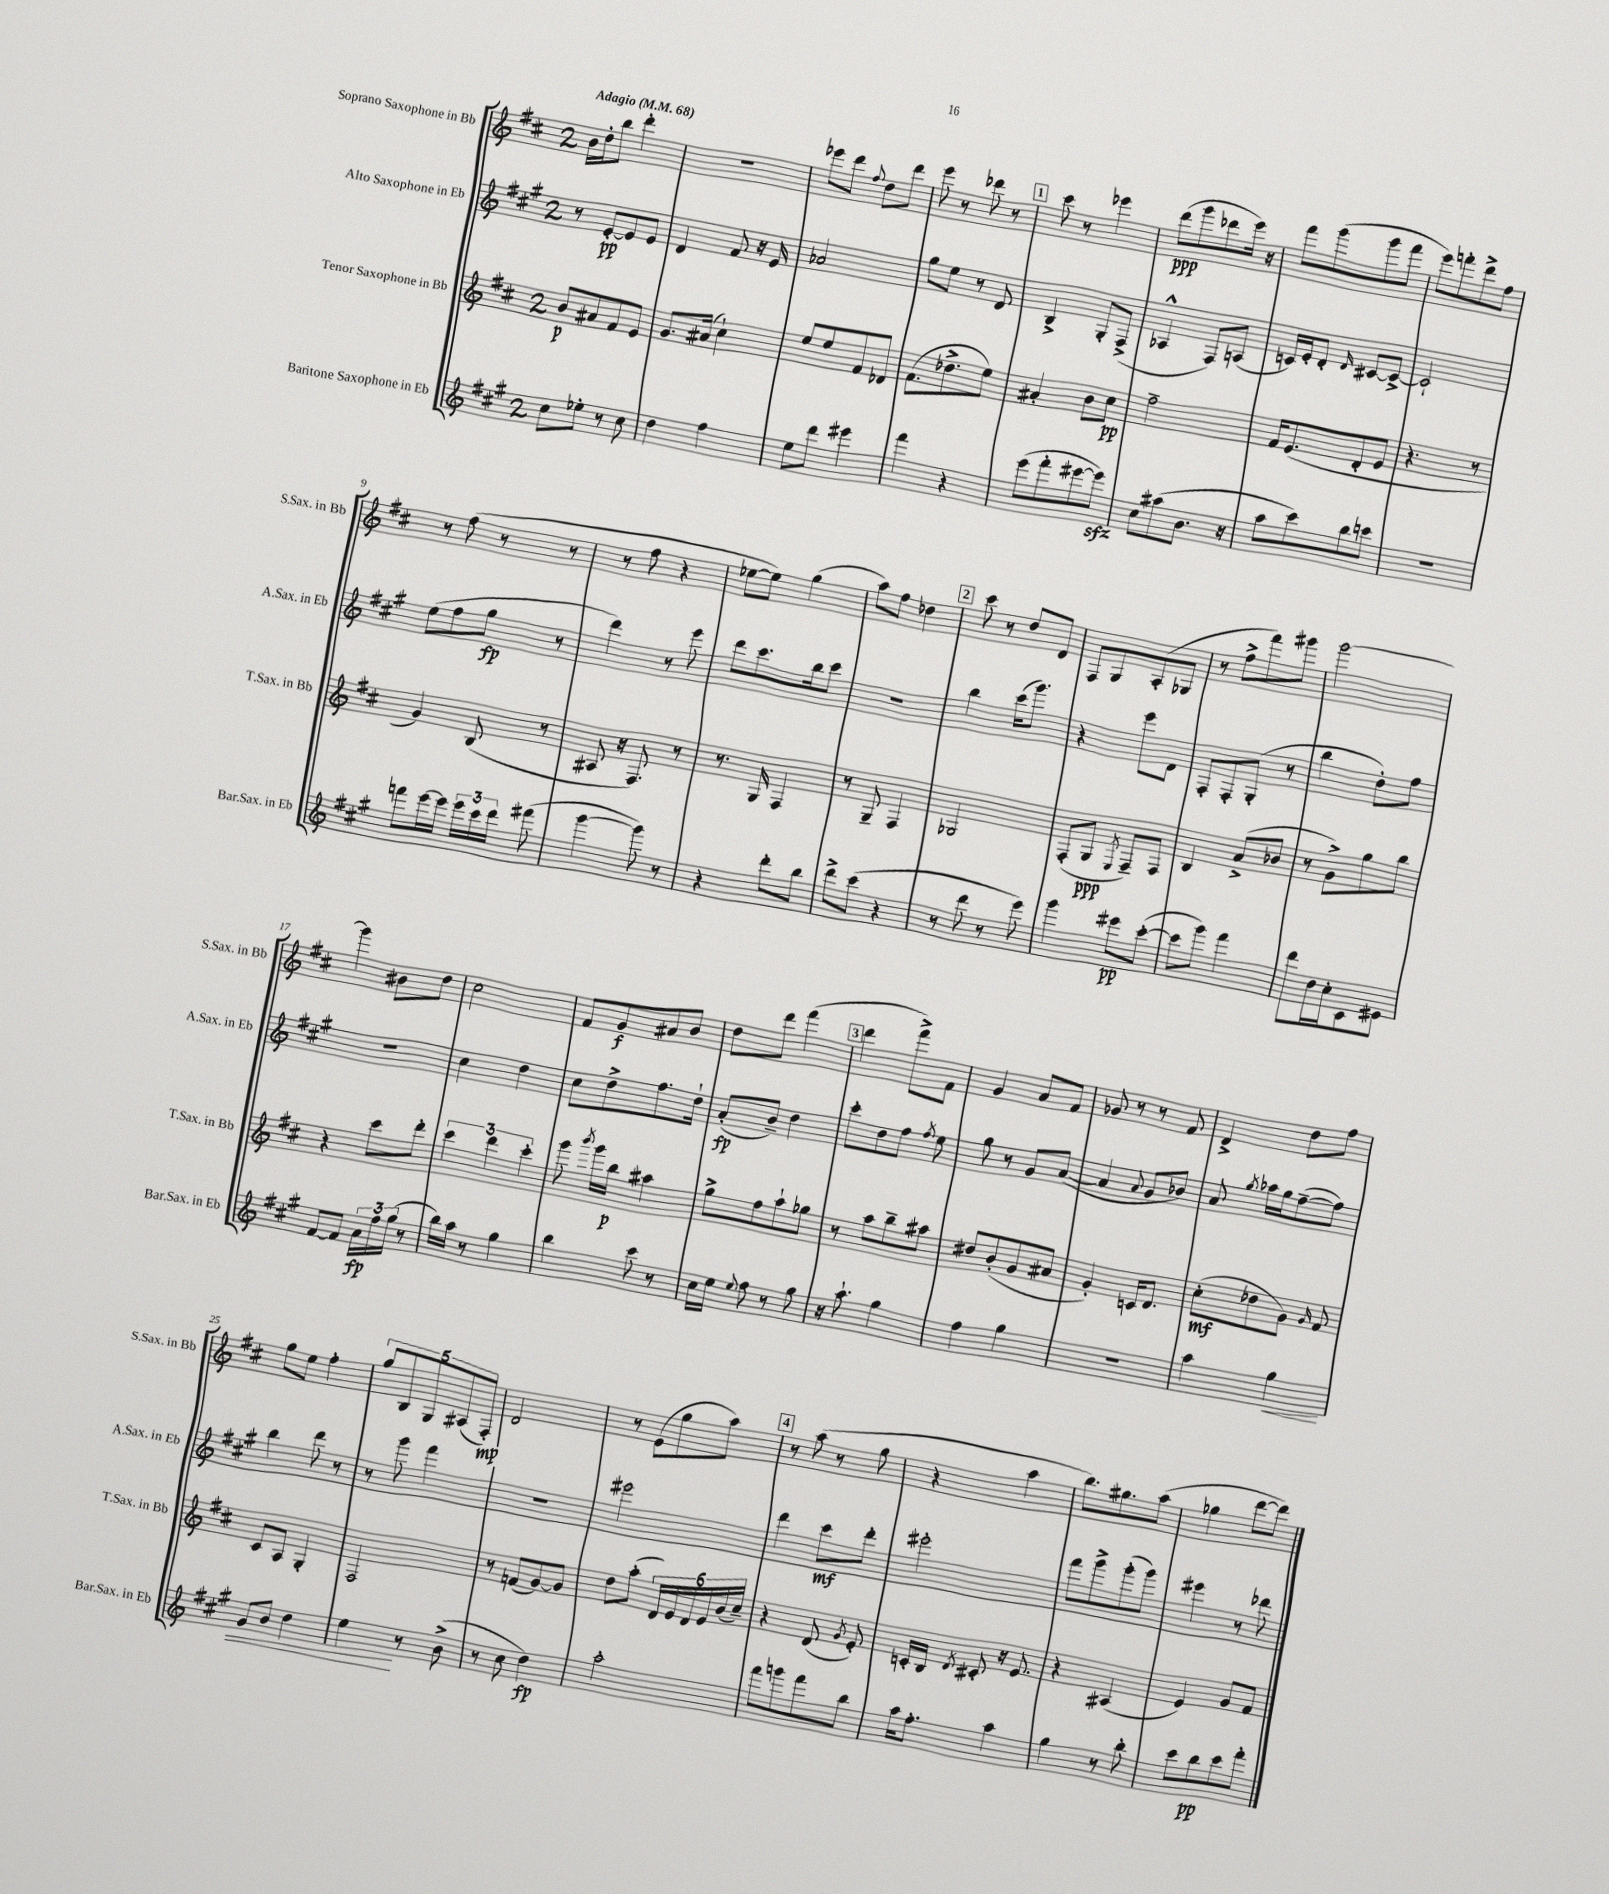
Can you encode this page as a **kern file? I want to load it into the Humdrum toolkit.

**kern	**dynam	**kern	**dynam	**kern	**dynam	**kern	**dynam
*part4	*part4	*part3	*part3	*part2	*part2	*part1	*part1
*staff4	*staff4	*staff3	*staff3	*staff2	*staff2	*staff1	*staff1
*I"Baritone Saxophone in Eb	*	*I"Tenor Saxophone in Bb	*	*I"Alto Saxophone in Eb	*	*I"Soprano Saxophone in Bb	*
*I'Bar.Sax. in Eb	*	*I'T.Sax. in Bb	*	*I'A.Sax. in Eb	*	*I'S.Sax. in Bb	*
*clefG2	*	*clefG2	*	*clefG2	*	*clefG2	*
*k[f#c#g#]	*	*k[f#c#]	*	*k[f#c#g#]	*	*k[f#c#]	*
*M2/4	*	*M2/4	*	*M2/4	*	*M2/4	*
*MM68	*	*MM68	*	*MM68	*	*MM68	*
=1	=1	=1	=1	=1	=1	=1	=1
!	!	!	!	!	!	!LO:TX:a:B:t=Adagio	!
8cc#\L	.	8b/L	p	8r	.	16b\LL	.
.	.	.	.	.	.	16dd'\J	.
8ee-X'\J	.	8a#X/	.	[8e'/L	pp	8bb\J	.
8r	.	8f#/	.	8e/]	.	4ddd'\	.
8cc#\	.	8e/J	.	8e/J	.	.	.
=2	=2	=2	=2	=2	=2	=2	=2
4dd\	.	8.g/L	.	4d/	.	2r	.
.	.	(16a#X/Jk	.	.	.	.	.
4ff#\	.	4cc#`\)	.	8f#/	.	.	.
.	.	.	.	16r	.	.	.
.	.	.	.	16e/	.	.	.
=3	=3	=3	=3	=3	=3	=3	=3
8ee\L	.	8ee/L	.	2a-X/	.	8eee-X\L	.
8ddd\J	.	8ee/	.	.	.	8ddd\J	.
.	.	.	.	.	.	8qqff#/	.
4eee#X\	.	8f#/	.	.	.	8dd\L	.
.	.	8d-X/J	.	.	.	8ddd\J	.
=4	=4	=4	=4	=4	=4	=4	=4
4fff#\	.	(8.f#\L	.	8gg#\L	.	8eee\	.
.	.	.	.	8ee\J	.	8r	.
.	.	8.dd-X^\	.	.	.	.	.
4r	.	.	.	8r	.	8ddd-X\	.
.	.	8ee\J)	.	8d/	.	8r	.
!!LO:REH:place=s1:t=1
=5	=5	=5	=5	=5	=5	=5	=5
(8eee\L	.	4a#X'/	.	4B^/	.	8ccc#\	.
8fff#'\	.	.	.	.	.	8r	.
[8eee#X\	.	8b\L	.	8G#'/L	.	4eee-X\	.
8eee#zz\J])	.	8cc#\J	pp	(8F#^/J	.	.	.
=6	=6	=6	=6	=6	=6	=6	=6
8cc#\L	.	2ff#~\	.	4A-X^^/	.	(8ddd\L	ppp
(8aa#X\	.	.	.	.	.	8ggg\	.
8.b\J	.	.	.	8F#/L)	.	8ddd-X\	.
.	.	.	.	(8An/J	.	16eee\Jk)	.
16r	.	.	.	.	.	16r	.
=7	=7	=7	=7	=7	=7	=7	=7
8aa\L	.	16f#/KL	.	16cn/LL)	.	8fff#\L	.
.	.	(8.e/	.	16e'/J	.	.	.
8ccc#\)	.	.	.	8d'/J	.	(8ggg\	.
.	.	.	.	16qqd/	.	.	.
8bb\	.	8d'/	.	[8c#X/L	.	8ggg\	.
8cccn\J	.	8e/J	.	8c#^/J_	.	8fff#\J	.
=8	=8	=8	=8	=8	=8	=8	=8
2r	.	4.r	.	2c#`/]	.	8eee\L)	.
.	.	.	.	.	.	8fffn'\	.
.	.	.	.	.	.	8ddd^\	.
.	.	8r	.	.	.	8ff#\J	.
!!LO:LB:g=z
=9	=9	=9	=9	=9	=9	=9	=9
8fffn\L	.	4g/)	.	(8ee\L	.	8r	.
[16eee\L	.	.	.	8ff#\	.	(8ff#\	.
16eee\JJ]	.	.	.	.	.	.	.
24eee\LL	.	(8B/	.	8gg#\J	fp	8r	.
24ccc#\	.	.	.	.	.	.	.
24ddd\JJ	.	.	.	.	.	.	.
(8fff#X\	.	8r	.	8r	.	8r	.
=10	=10	=10	=10	=10	=10	=10	=10
[4ggg#\	.	8A#X/	.	4ddd\)	.	8r	.
.	.	16r	.	.	.	8ff#\	.
.	.	8.F#/)	.	.	.	.	.
8ggg#\])	.	.	.	8r	.	4r	.
8r	.	8r	.	8eee\	.	.	.
=11	=11	=11	=11	=11	=11	=11	=11
4r	.	8.r	.	8ddd\L	.	[8ee-X\L	.
.	.	.	.	8.ccc#\	.	8ee-\J])	.
.	.	16G/	.	.	.	.	.
8ddd'\L	.	4F#/	.	.	.	(4gg\	.
.	.	.	.	16bb\k	.	.	.
8bb\J	.	.	.	8ccc#\J	.	.	.
=12	=12	=12	=12	=12	=12	=12	=12
8ddd^\L	.	8r	.	2r	.	8aa\L)	.
(8ccc#\J	.	8G~/	.	.	.	8ff#\J	.
4r	.	4F#/	.	.	.	4dd-X\	.
!!LO:REH:place=s1:t=2
=13	=13	=13	=13	=13	=13	=13	=13
8r	.	2G-X/	.	4bb\	.	8ccc#\	.
8ddd\	.	.	.	.	.	8r	.
8r	.	.	.	(16ccc#\KL	.	8dd/L	.
.	.	.	.	8.ggg#\J)	.	.	.
8eee\)	.	.	.	.	.	8d/J	.
=14	=14	=14	=14	=14	=14	=14	=14
4ggg#\	.	(8F#'/L	.	4r	.	8F#/L	.
.	.	8G/J	ppp	.	.	8G/	.
.	.	8qE/	.	.	.	.	.
8eee#X\L	pp	8F#~/L)	.	8eee\L	.	(8A'/	.
([8ccc#'\J	.	8F#/J	.	8d\J	.	8G-X/J	.
=15	=15	=15	=15	=15	=15	=15	=15
8ccc#\L]	.	4B/	.	8F#'/L	.	8r	.
8ggg#\J)	.	.	.	8F#'/	.	8ff#^\L	.
4fff#\	.	(8a^/L	.	(8G#'/J	.	8fff#\)	.
.	.	8b-X/J	.	8r	.	8ggg#X\J	.
=16	=16	=16	=16	=16	=16	=16	=16
8ddd\L	.	8r	.	4bb\	.	[2ggg\	.
16dd\L	.	8g^\L)	.	.	.	.	.
16cc#'\J	.	.	.	.	.	.	.
8c#\	.	8gg\	.	8dd'\L)	.	.	.
8e#X\J	.	8bb\J	.	8ff#\J	.	.	.
!!LO:LB:g=z
=17	=17	=17	=17	=17	=17	=17	=17
[8f#/L	.	4r	.	2r	.	4ggg\]	.
8f#/J]	.	.	.	.	.	.	.
24a\LL	fp	8ccc#\L	.	.	.	8b#X\L	.
24ff#\	.	.	.	.	.	.	.
(24gg#\JJ	.	.	.	.	.	.	.
8r	.	8ddd'\J	.	.	.	8dd\J	.
=18	=18	=18	=18	=18	=18	=18	=18
16bb\LL)	.	6ccc#\	.	4cc#\	.	2cc#\	.
16aa\JJ	.	.	.	.	.	.	.
8r	.	.	.	.	.	.	.
.	.	6ddd\	.	.	.	.	.
4gg#\	.	.	.	4dd\	.	.	.
.	.	6ccc#'\	.	.	.	.	.
=19	=19	=19	=19	=19	=19	=19	=19
4bb\	.	8ggg\	.	8cc#\L	.	8f#/L	.
.	.	8qbbb/	.	.	.	.	.
.	.	16ggg\LL	.	8dd^\	.	8g/	f
.	.	16bb\JJ	p	.	.	.	.
8ccc#\	.	4aa#X\	.	8.ff#\	.	8a#X/	.
8r	.	.	.	.	.	8b/J	.
.	.	.	.	16dd`\Jk	.	.	.
=20	=20	=20	=20	=20	=20	=20	=20
16cc#\LL	.	8gg^\L	.	(8a'/L	fp	8dd\L	.
16ee\JJ	.	.	.	.	.	.	.
8qqee/	.	.	.	.	.	.	.
8ff#\	.	8ff#\	.	8b~/J)	.	8ddd\J	.
8r	.	8aa`\	.	4dd\	.	(4fff#\	.
8gg#\	.	8gg-X\J	.	.	.	.	.
!!LO:REH:place=s1:t=3
=21	=21	=21	=21	=21	=21	=21	=21
16r	.	8r	.	8ccc#'\L	.	4ddd\	.
8.aa`\	.	.	.	.	.	.	.
.	.	8aa\L	.	8dd\	.	.	.
4gg#\	.	8bb~\	.	8ff#\J	.	8fff#^\L)	.
.	.	.	.	8qff#/	.	.	.
.	.	8aa#X\J	.	8ee\	.	8f#\J	.
=22	=22	=22	=22	=22	=22	=22	=22
4ff#\	.	8dd#X/L	.	8gg#\	.	4g/	.
.	.	(8b'/	.	8r	.	.	.
4gg#\	.	8g/	.	8g#/L	.	8a/L	.
.	.	8a#X/J	.	([8a/J	.	8f#/J	.
=23	=23	=23	=23	=23	=23	=23	=23
2r	.	4g'/)	.	4a/]	.	8g-X/	.
.	.	.	.	.	.	8r	.
.	.	.	.	8qqa/	.	.	.
.	.	16cn/KL	.	8g#/L	.	8r	.
.	.	8.d/J	.	.	.	.	.
.	.	.	.	8b-X/J)	.	8f#/	.
=24	=24	=24	=24	=24	=24	=24	=24
4aa\	.	(8cc#'\L	mf	8a/	.	4d^/	.
.	.	.	.	8qgg#/	.	.	.
.	.	8dd-X\	.	16aa-X\LL	.	.	.
.	.	.	.	16gg#\J	.	.	.
!	!LO:HP:b	!	!	!	!	!	!
4gg#\	<	8g\J)	.	([8ff#~\	.	8dd\L	.
.	.	16qqg/	.	.	.	.	.
.	.	8f#/	.	8ff#\J])	.	8ff#\J	.
!!LO:LB:g=z
=25	=25	=25	=25	=25	=25	=25	=25
8g#/L	.	8c#/L	.	4bb\	.	8gg\L	.
8b/J	.	8A/J	.	.	.	8ee\J	.
4dd\	.	4G'/	.	8ddd\	.	4ff#'\	.
.	.	.	.	8r	.	.	.
=26	=26	=26	=26	=26	=26	=26	=26
4ee\	.	2F#/	.	8r	.	10gg/L	.
.	.	.	.	.	.	10B/	.
.	.	.	.	8ggg#\	.	.	.
.	.	.	.	.	.	10G/	.
8r	[	.	.	4fff#\	.	.	.
.	.	.	.	.	.	(10A#X/	.
(8b^\	.	.	.	.	.	.	.
.	.	.	.	.	.	10F#'/J)	mp
=27	=27	=27	=27	=27	=27	=27	=27
8r	.	8r	.	2r	.	2d/	.
8cc#\	.	(8fn/L	.	.	.	.	.
4dd\)	fp	[8g/)	.	.	.	.	.
.	.	8g/J]	.	.	.	.	.
=28	=28	=28	=28	=28	=28	=28	=28
2aa'\	.	8dd\L	.	2eee#X\	.	8r	.
.	.	(8aa'\J	.	.	.	(8e\L	.
.	.	24d/LL)	.	.	.	8gg\	.
.	.	24e/	.	.	.	.	.
.	.	24d/	.	.	.	.	.
.	.	24e/	.	.	.	8aa\J)	.
.	.	(24b/	.	.	.	.	.
.	.	24cc#~/JJ)	.	.	.	.	.
!!LO:REH:place=s1:t=4
=29	=29	=29	=29	=29	=29	=29	=29
8fff#\L	.	4r	.	4ddd\	.	8r	.
8gggn\	.	.	.	.	.	(8aa\	.
8fff#\	.	(8d/	.	8ccc#\L	mf	8r	.
.	.	8qg/	.	.	.	.	.
8bb\J	.	8e'/)	.	8ddd'\J	.	8gg\	.
=30	=30	=30	=30	=30	=30	=30	=30
16aa\KL	.	16cn'/LL	.	2eee#X'\	.	4r	.
8.ff#'\J	.	16B/JJ	.	.	.	.	.
.	.	8qd/	.	.	.	.	.
.	.	8c#X'/	.	.	.	.	.
4aa\	.	16r	.	.	.	4aa\	.
.	.	8.e/	.	.	.	.	.
=31	=31	=31	=31	=31	=31	=31	=31
4gg#\	.	4r	.	8fff#\L	.	8.bb\L)	.
.	.	.	.	8ggg#^\	.	.	.
.	.	.	.	.	.	8.gg#X\	.
8r	.	(4A#X/	.	(8ggg#'\	.	.	.
8bb'\	.	.	.	8ggg#\J)	.	(8aa\J	.
=32	=32	=32	=32	=32	=32	=32	=32
8ccc#\L	.	4e/)	.	4eee#X\	.	4gg-X\	.
8bb\	pp	.	.	.	.	.	.
8ccc#\	.	8g/L	.	8r	.	[8ddd\L	.
8fff#'\J	.	8f#/J	.	8ddd-X\	.	8ddd\J])	.
==	==	==	==	==	==	==	==
*-	*-	*-	*-	*-	*-	*-	*-
